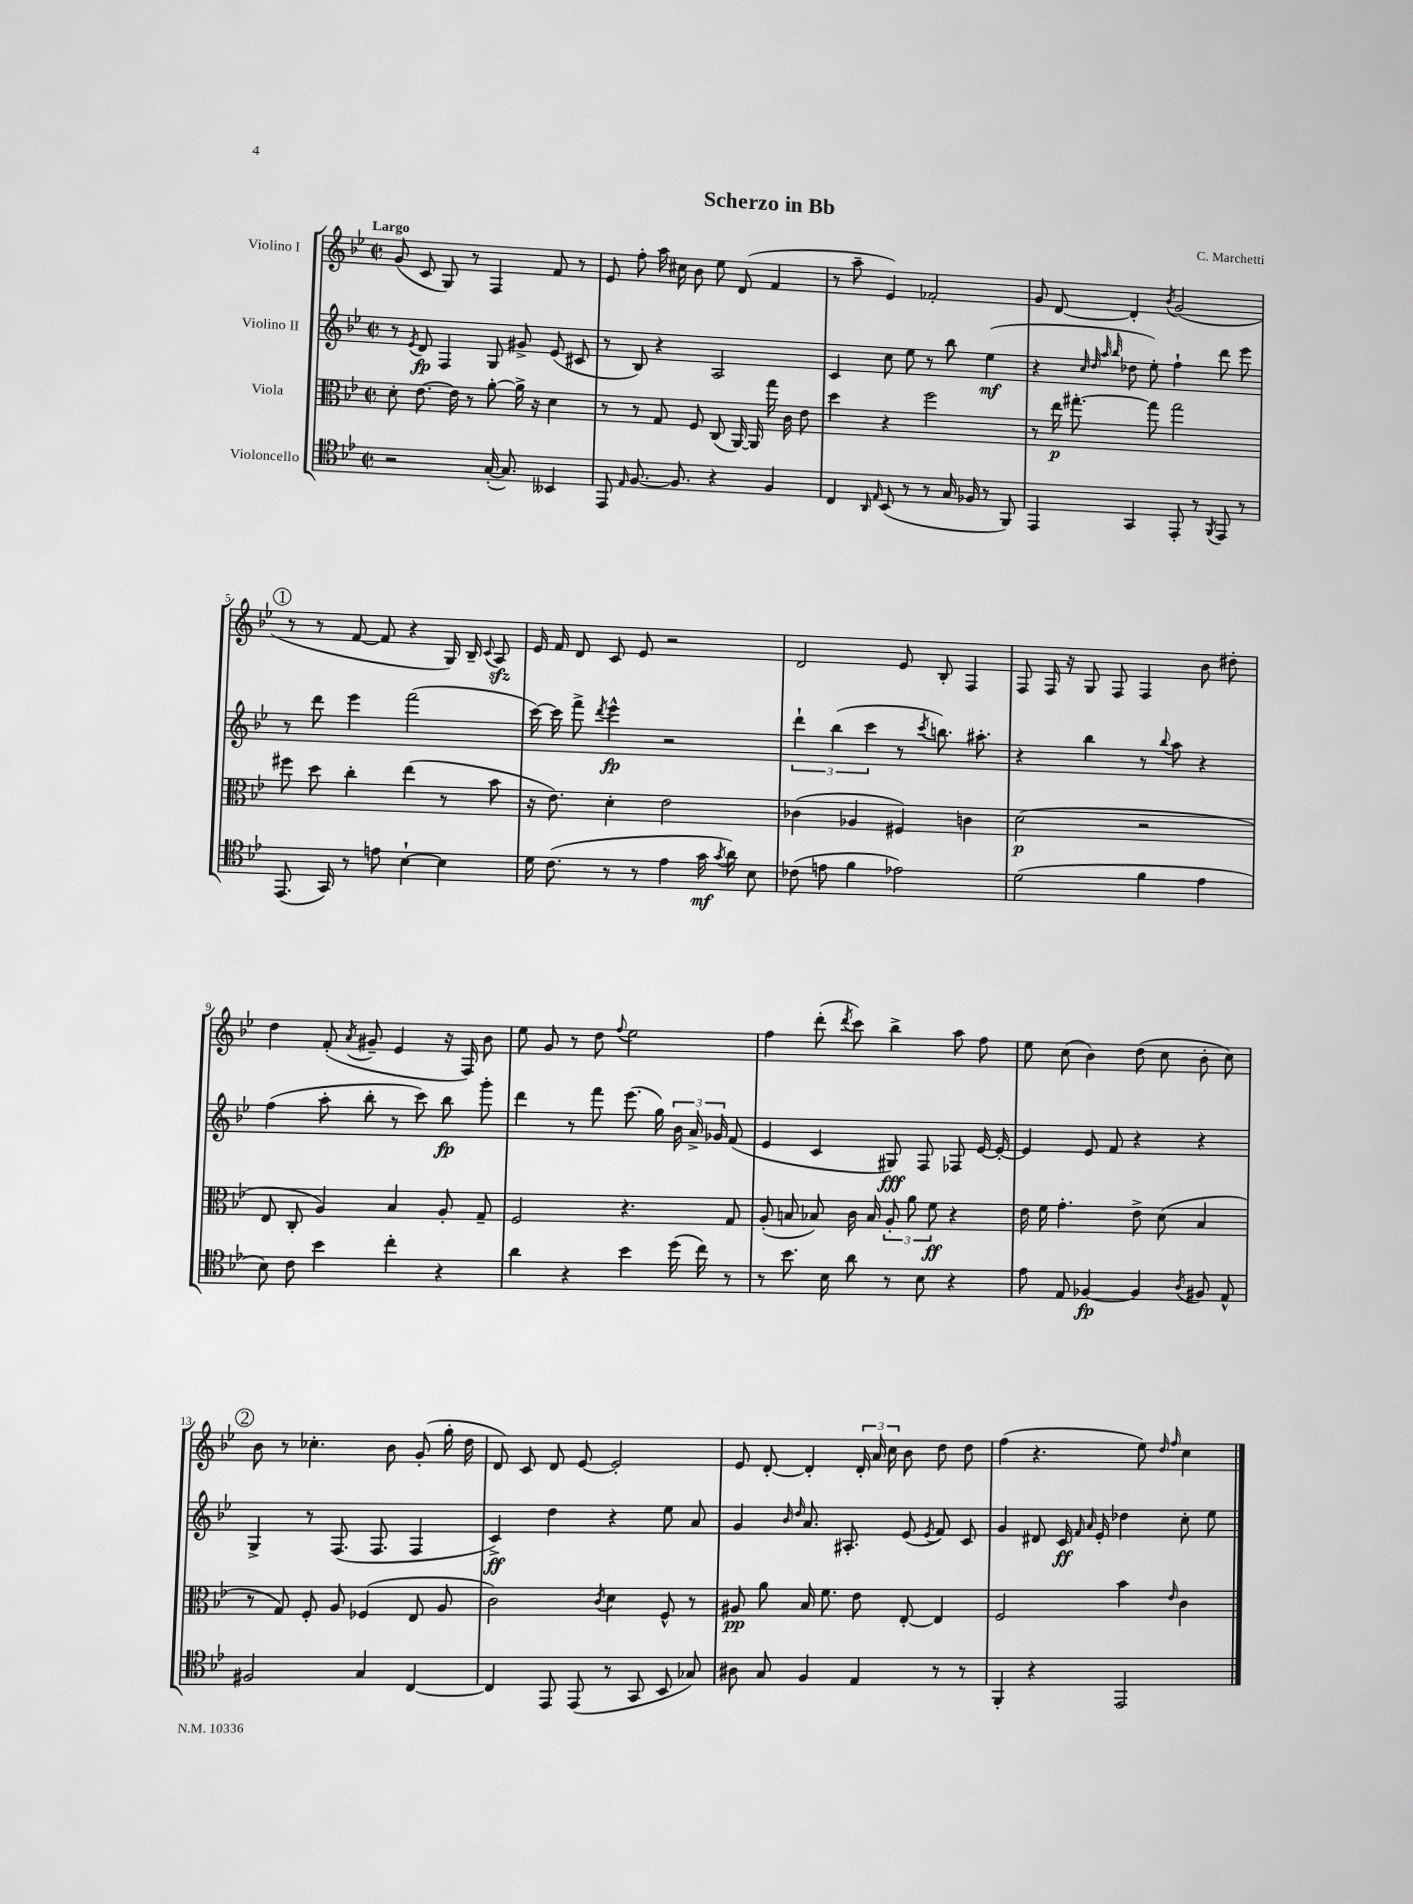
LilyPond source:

\header { title = "Scherzo in Bb" composer = "C. Marchetti" }
<<
\new StaffGroup <<
\new Staff = "s0" \with { instrumentName = "Violino I" } {
    \clef treble \key bes \major \defaultTimeSignature \time 2/2 \tempo "Largo"
    \autoBeamOff g'8( c'8 g8) r8 f4 f'8 r8 |
    ees'8 f''8-. a''16 cis''16 bes'8 ees''8 d'8( f'4 |
    r8 a''8-- ees'4) fes'2-. |
    g'8 d'8~ d'4-. \acciaccatura { bes'8 } g'2( |
    \mark \markup { \circle "1" } r8 r8 f'8~ f'8 r4 g16) bes16-- \appoggiatura { c'8 } a8\sfz |
    ees'16 f'16 d'8 c'8 ees'8 r2 |
    d'2 ees'8 bes8-. f4 |
    f8 f16 r16 g8 f8 f4 bes'8 dis''8-. |
    d''4 f'8-.( \acciaccatura { a'8 } gis'8-- ees'4 r16 f16) bes'8 |
    ees''8 g'8 r8 d''8 \appoggiatura { f''8 } ees''2 |
    f''4 d'''8-.( \acciaccatura { d'''8 } c'''8) bes''4-> a''8 f''8 |
    ees''8 c''8( bes'4) d''8( c''8 bes'8-. c''8) |
    \mark \markup { \circle "2" } bes'8 r8 ces''4.-. bes'8 g'8-.( g''16-. d''16 |
    d'8) c'8 d'8 ees'8~ ees'2-. |
    ees'8 d'8~-. d'4-. \tuplet 3/2 { d'16-. a'16 c''16 } bes'8 d''8 d''8 |
    f''4( r4. ees''8) \grace { d''16 f''16 } c''4 \bar "|." |
}
\new Staff = "s1" \with { instrumentName = "Violino II" } {
    \clef treble \key bes \major \defaultTimeSignature \time 2/2
    \autoBeamOff r8 \acciaccatura { ees'8 } d'8\fp f4 g8 gis'8-> ees'8( cis'8 |
    r8 bes8) r4 a2 |
    c'4 c''8 ees''8 r8 bes''8 ees''4\mf( |
    r4 \grace { c''32 d''32 a''32 bes''32 } des''8 ees''8-.) f''4-! d'''8 ees'''8 |
    \mark \markup { \circle "1" } r8 d'''8 ees'''4 f'''2( |
    c'''16~) c'''16 f'''8-> \acciaccatura { d'''8 } ees'''4-^\fp r2 |
    \tuplet 3/2 { d'''4-! bes''4( c'''4 } r8 \acciaccatura { c'''8 } b''8.) ais''8.-. |
    r4 bes''4 r8 \appoggiatura { bes''8 } a''8 r4 |
    f''4( a''8-. bes''8-. r8 c'''8) bes''8\fp g'''8-. |
    d'''4 r8 f'''8 ees'''8.( g''16) \tuplet 3/2 { bes'16 a'16-> ges'16 } f'8( |
    ees'4 c'4 gis8\fff) f8 fes8 ees'16~ ees'16~-. |
    ees'4 ees'8 f'8 r4 r4 |
    \mark \markup { \circle "2" } g4-> r8 f8.( f8. f4 |
    c'4->\ff) d''4 r4 ees''8 a'8 |
    g'4 \grace { bes'16 d''16 } a'8. ais8.-. ees'8( \acciaccatura { ees'8 } f'8) c'8 |
    g'4 dis'8 c'16\ff \grace { f'16 a'16 } ees'16-. des''4 c''8-. ees''8 \bar "|." |
}
\new Staff = "s2" \with { instrumentName = "Viola" } {
    \clef alto \key bes \major \defaultTimeSignature \time 2/2
    \autoBeamOff d'8-. ees'8.~ ees'16 r8 a'8~-. a'16-> r16 d'4 |
    r8 r8 g8 f8 c8( a,16~) a,16 g''16 c'16 ees'8 |
    d''4 r4 f''2 |
    r8 ees''16\p gis''8.~-. gis''8 gis''2 |
    \mark \markup { \circle "1" } fis''8 d''8 c''4-. ees''4( r8 bes'8 |
    r16 ees'8.) d'4-. ees'2 |
    ces'4( aes4 fis4) c'4 |
    d'2\p( r2 |
    ees8 c8-. a4) bes4 a8-. g8-- |
    f2 r4. g8 |
    a8-.( b8 bes8) c'16 bes16 \tuplet 3/2 { a8-. a'8 f'8\ff } r4 |
    ees'16 f'16 g'4.-. ees'8-> d'8( bes4 |
    \mark \markup { \circle "2" } r8 g8) f8-. a8 fes4( ees8 a8 |
    c'2) \acciaccatura { c'8 } d'4 f8-^ r8 |
    ais8\pp a'8 bes16 f'8. ees'8 ees8~-. ees4 |
    f2 bes'4 \grace { ees'16 } c'4 \bar "|." |
}
\new Staff = "s3" \with { instrumentName = "Violoncello" } {
    \clef tenor \key bes \major \defaultTimeSignature \time 2/2
    \autoBeamOff r2 g16~-.( g8.) beses,4 |
    ees,8 \grace { ees16 } f8.~ f8. r4 f4 |
    c4 \grace { a,16 ees16 } bes,8( r8 r8 g16 fes16 r8 f,8) |
    ees,4 g,4 ees,8-. r8 \acciaccatura { f,8 } ees,8 r8 |
    \mark \markup { \circle "1" } ees,8.( g,16) r8 e'8 bes4~-! bes4 |
    d'16 c'8.( r8 r8 ees'4 g'16\mf \acciaccatura { g'8 } a'16) bes8 |
    ces'8( e'8 f'4 ees'2) |
    d'2( f'4 ees'4 |
    bes8) c'8 bes'4 c''4-. r4 |
    a'4 r4 bes'4 d''16( c''16) r8 |
    r8 bes'8. bes16 a'8 r8 bes8 r4 |
    ees'8 ees8 fes4~\fp fes4 \acciaccatura { a8 } fis8 ees8-^ |
    \mark \markup { \circle "2" } fis2 g4 c4~ |
    c4 ees,8 ees,8( r8 g,8 bes,8 ges8) |
    ais8 g8 f4 ees4 r8 r8 |
    f,4-. r4 ees,2 \bar "|." |
}
>>
>>
